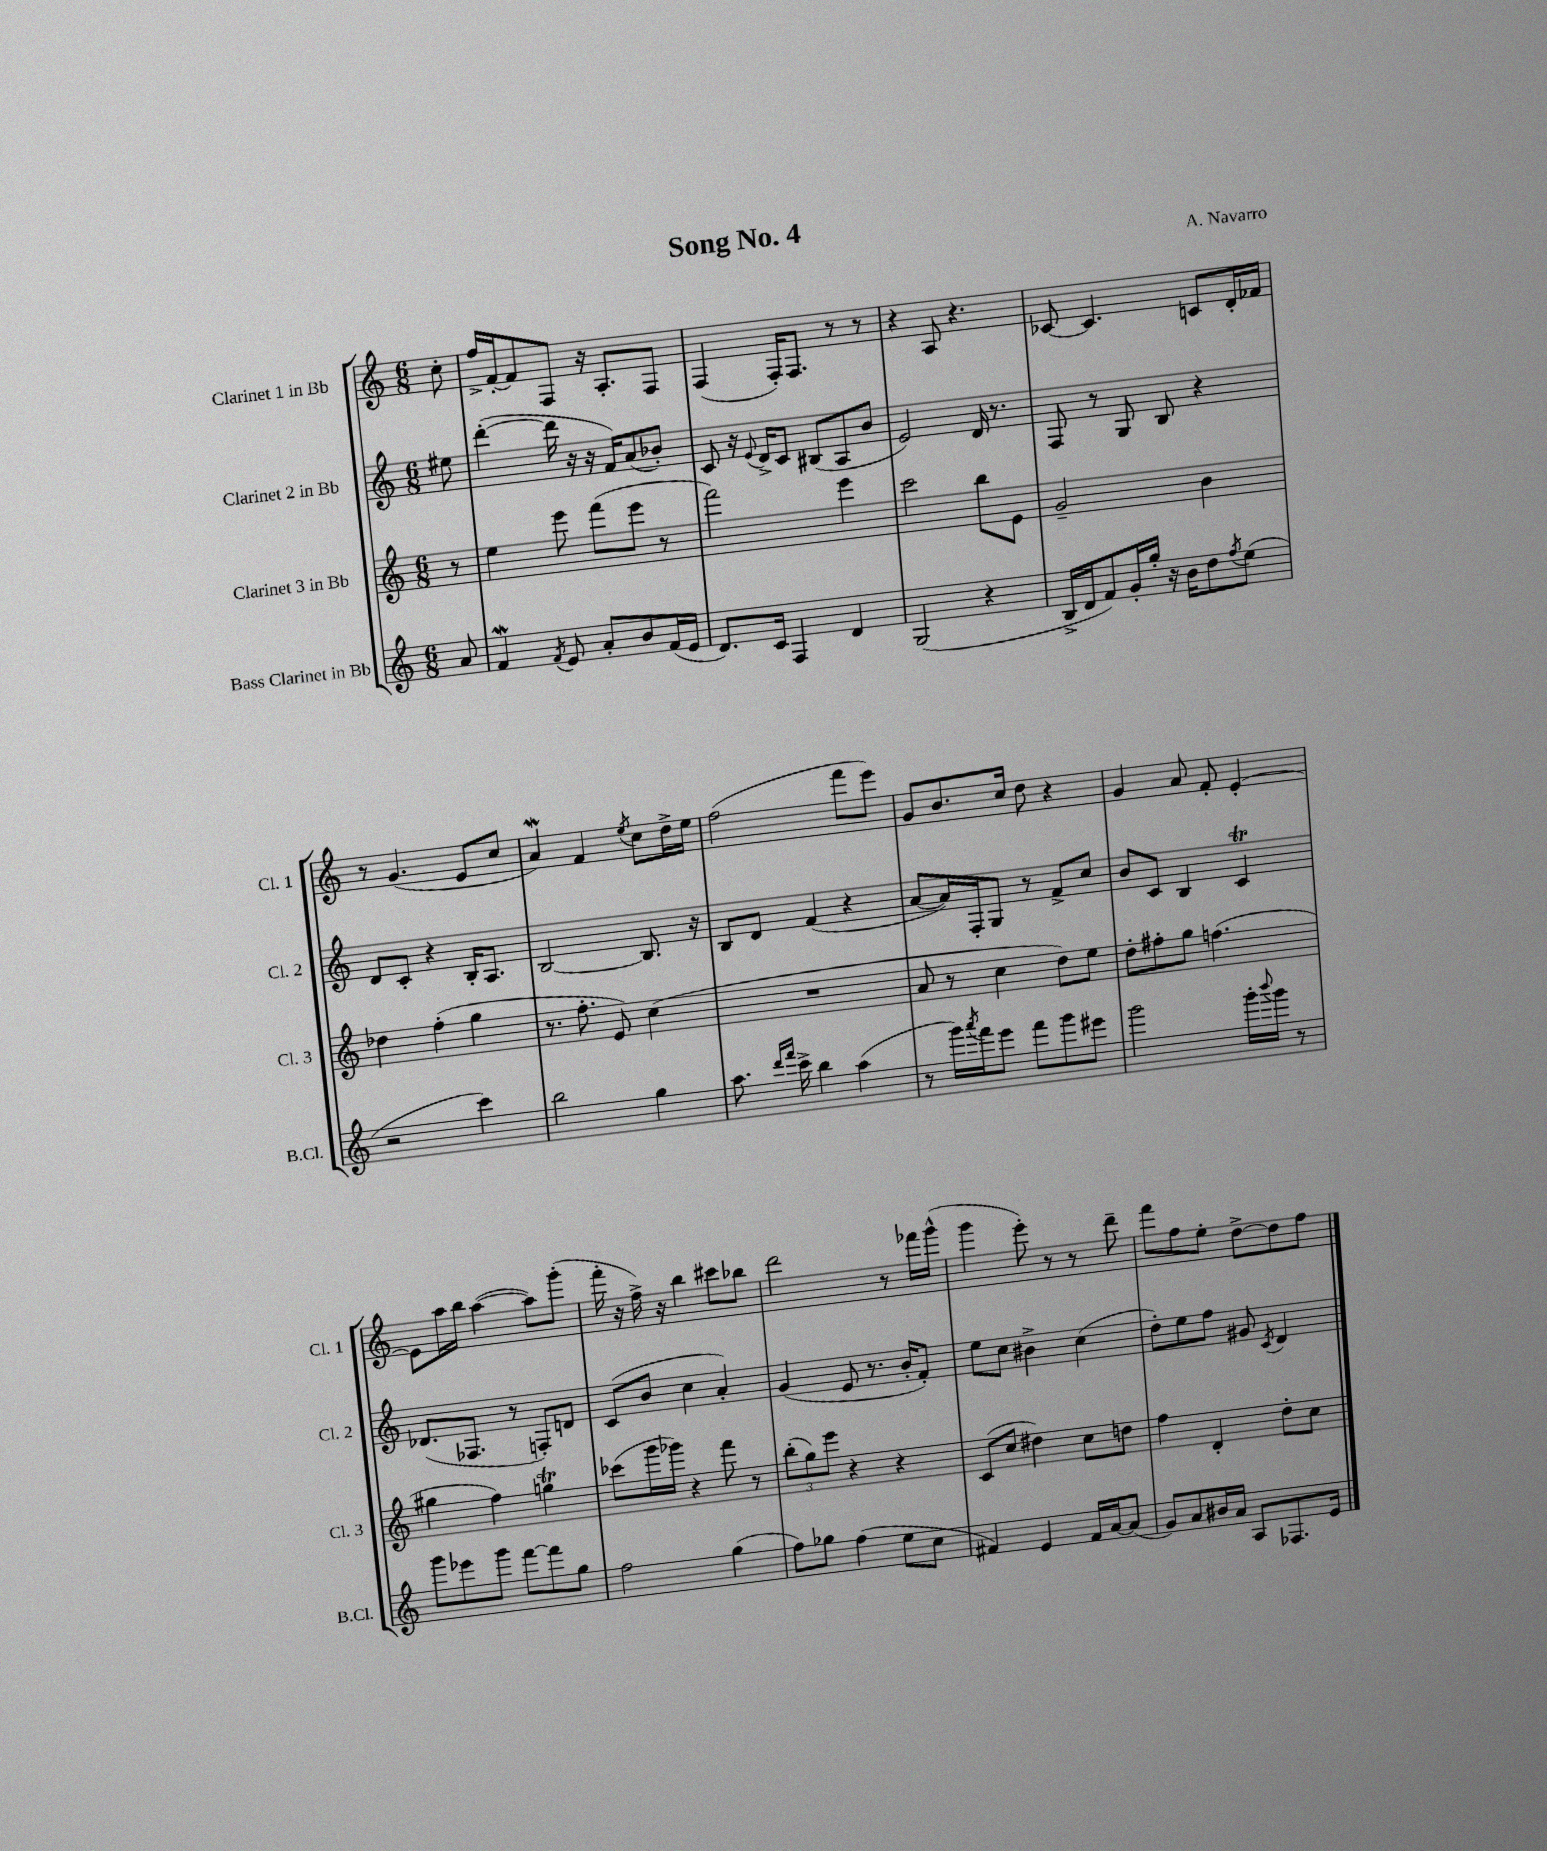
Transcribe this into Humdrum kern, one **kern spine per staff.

**kern	**kern	**kern	**kern
*staff4	*staff3	*staff2	*staff1
*clefG2	*clefG2	*clefG2	*clefG2
*k[]	*k[]	*k[]	*k[]
*M6/8	*M6/8	*M6/8	*M6/8
8a/	8r	8ee#\	8cc'\
=	=	=	=
4f/	4ee\	([4ddd'\	16ff^/LL
.	.	.	[16f'/J
.	.	.	8f/]
8qf/	.	.	.
8e/	8eee\	16ddd\]	8F/J
.	.	16r	.
8a'/L	(8fff\L	16r	16r
.	.	16f/LK)	8.A'/L
8b/	8eee\J	(8a/	.
(16f/L	8r	8b-'/J)	8F/J
16e/JJ	.	.	.
=	=	=	=
8.d/L)	2fff\)	8c/	(4F/
.	.	16r	.
.	.	8qqe/	.
16c/Jk	.	16d^/LK	.
4F/	.	8c/J	16F'/LK)
.	.	.	8.F/J
.	.	(8B#/L	.
4d/	4eee\	8A/	8r
.	.	8b/J	8r
=	=	=	=
(2G/	2ccc\	2e/)	4r
.	.	.	8A/
.	.	.	4.r
4r	8bb\L	16d/	.
.	.	8.r	.
.	8e\J	.	.
=	=	=	=
16B^/LL	2g~/	8F/	[8c-/
16d/J	.	.	.
8f/)	.	8r	4.c-/]
16g'/L	.	8G/	.
16gg'/JJ	.	.	.
16r	.	8B/	.
16b\LK	.	.	.
8dd\	4b\	4r	8c/L
8qff/	.	.	.
(8ee\J	.	.	16d'/L
.	.	.	16f-/JJ
=	=	=	=
2r	4dd-\	8d/L	8r
.	.	8c'/J	(4.g/
.	(4ff'\	4r	.
4ccc\)	4gg\	16B'/LK	8e/L
.	.	8.A/J	.
.	.	.	8cc/J
=	=	=	=
2bb\	8.r	[2B/	4a/)
.	8.ff'\	.	.
.	.	.	4f/
.	8e/)	.	.
.	.	.	8qee/
4gg\	(4cc\	8.B/]	8cc\L
.	.	.	16dd^\L
.	.	16r	16ee\JJ
=	=	=	=
8.aa\	2.r	8B/L	(2ff\
.	.	8d/J	.
16qqddd/LL	.	.	.
16qqfff/JJ	.	.	.
16ccc^\	.	.	.
4bb\	.	(4f/	.
(4aa\	.	4r	8fff\L
.	.	.	8eee\J)
=	=	=	=
8r	8a/	[8a/L	8g/L
16ggg\LL)	8r	16a/]L)	8.b/
8qaaa/	.	.	.
16fff\J	.	16F'/J	.
8eee\J	4cc\	8G/J	.
.	.	.	16cc/Jk
8fff\L	.	8r	8dd\
8ggg\	8dd\L)	8f^/L	4r
8eee#\J	8ee\J	8cc/J	.
=	=	=	=
2ggg\	8dd'\L	8b/L	4g/
.	8ff#'\	8c/J	.
.	8gg\J	4B/	8a/
.	(4.ff\	.	8f'/
16ggg'\LL	.	4c/	[4e'/
8qqbbb/	.	.	.
16ggg\JJ	.	.	.
8r	.	.	.
=	=	=	=
8ggg\L	4gg#\	(8.d-/L	8e\]L
8eee-\	.	.	16aa\L
.	.	8.F-/J	16bb\JJ
8ggg\J	4ff\)	.	([4aa\
[8fff\L	.	8r	.
8fff\]	4gg\	8F'/L)	8aa\]L)
8gg\J	.	8d/J	(8ggg'\J
=	=	=	=
2ff\	(8ccc-\L	(8c/L	16fff'\
.	.	.	16r
.	16ggg\L	8b/J	16ff^\)
.	16ggg-\JJ)	.	16r
.	4r	4cc\	4bb\
(4gg\	8fff\	4a'/)	8ccc#\L
.	8r	.	8bb-\J
=	=	=	=
8ff\L)	(12bb'\L	(4g/	2ddd\
.	12gg\)	.	.
8gg-\J	.	.	.
.	12eee\J	.	.
(4ff\	4r	8e/	.
.	.	8.r	.
8ee\L	4r	.	8r
.	.	16b'/LK	.
8cc\J	.	8f'/J)	16fff-\LL
.	.	.	(16ggg^^\JJ
=	=	=	=
4f#/)	(8c/L	8ee\L	4ggg\
.	8cc/J	8cc\J	.
4e/	4dd#\)	4b#^\	8eee'\)
.	.	.	8r
16f#/LL	8cc\L	(4cc\	8r
[16a/J	.	.	.
(8a/]J	8dd\J	.	8ddd~\
=	=	=	=
8g/L)	4ff\	8dd'\L)	8fff\L
8a/	.	8ee\	8ff\
16b#/L	4d'/	8ff\J	8ee'\J
16a/JJ	.	.	.
8A/L	.	8g#/	[8dd^\L
.	.	8qc/	.
8.F-/	8dd'\L	4d/	8dd\]
.	8cc\J	.	8ff\J
16e/Jk	.	.	.
==	==	==	==
*-	*-	*-	*-
